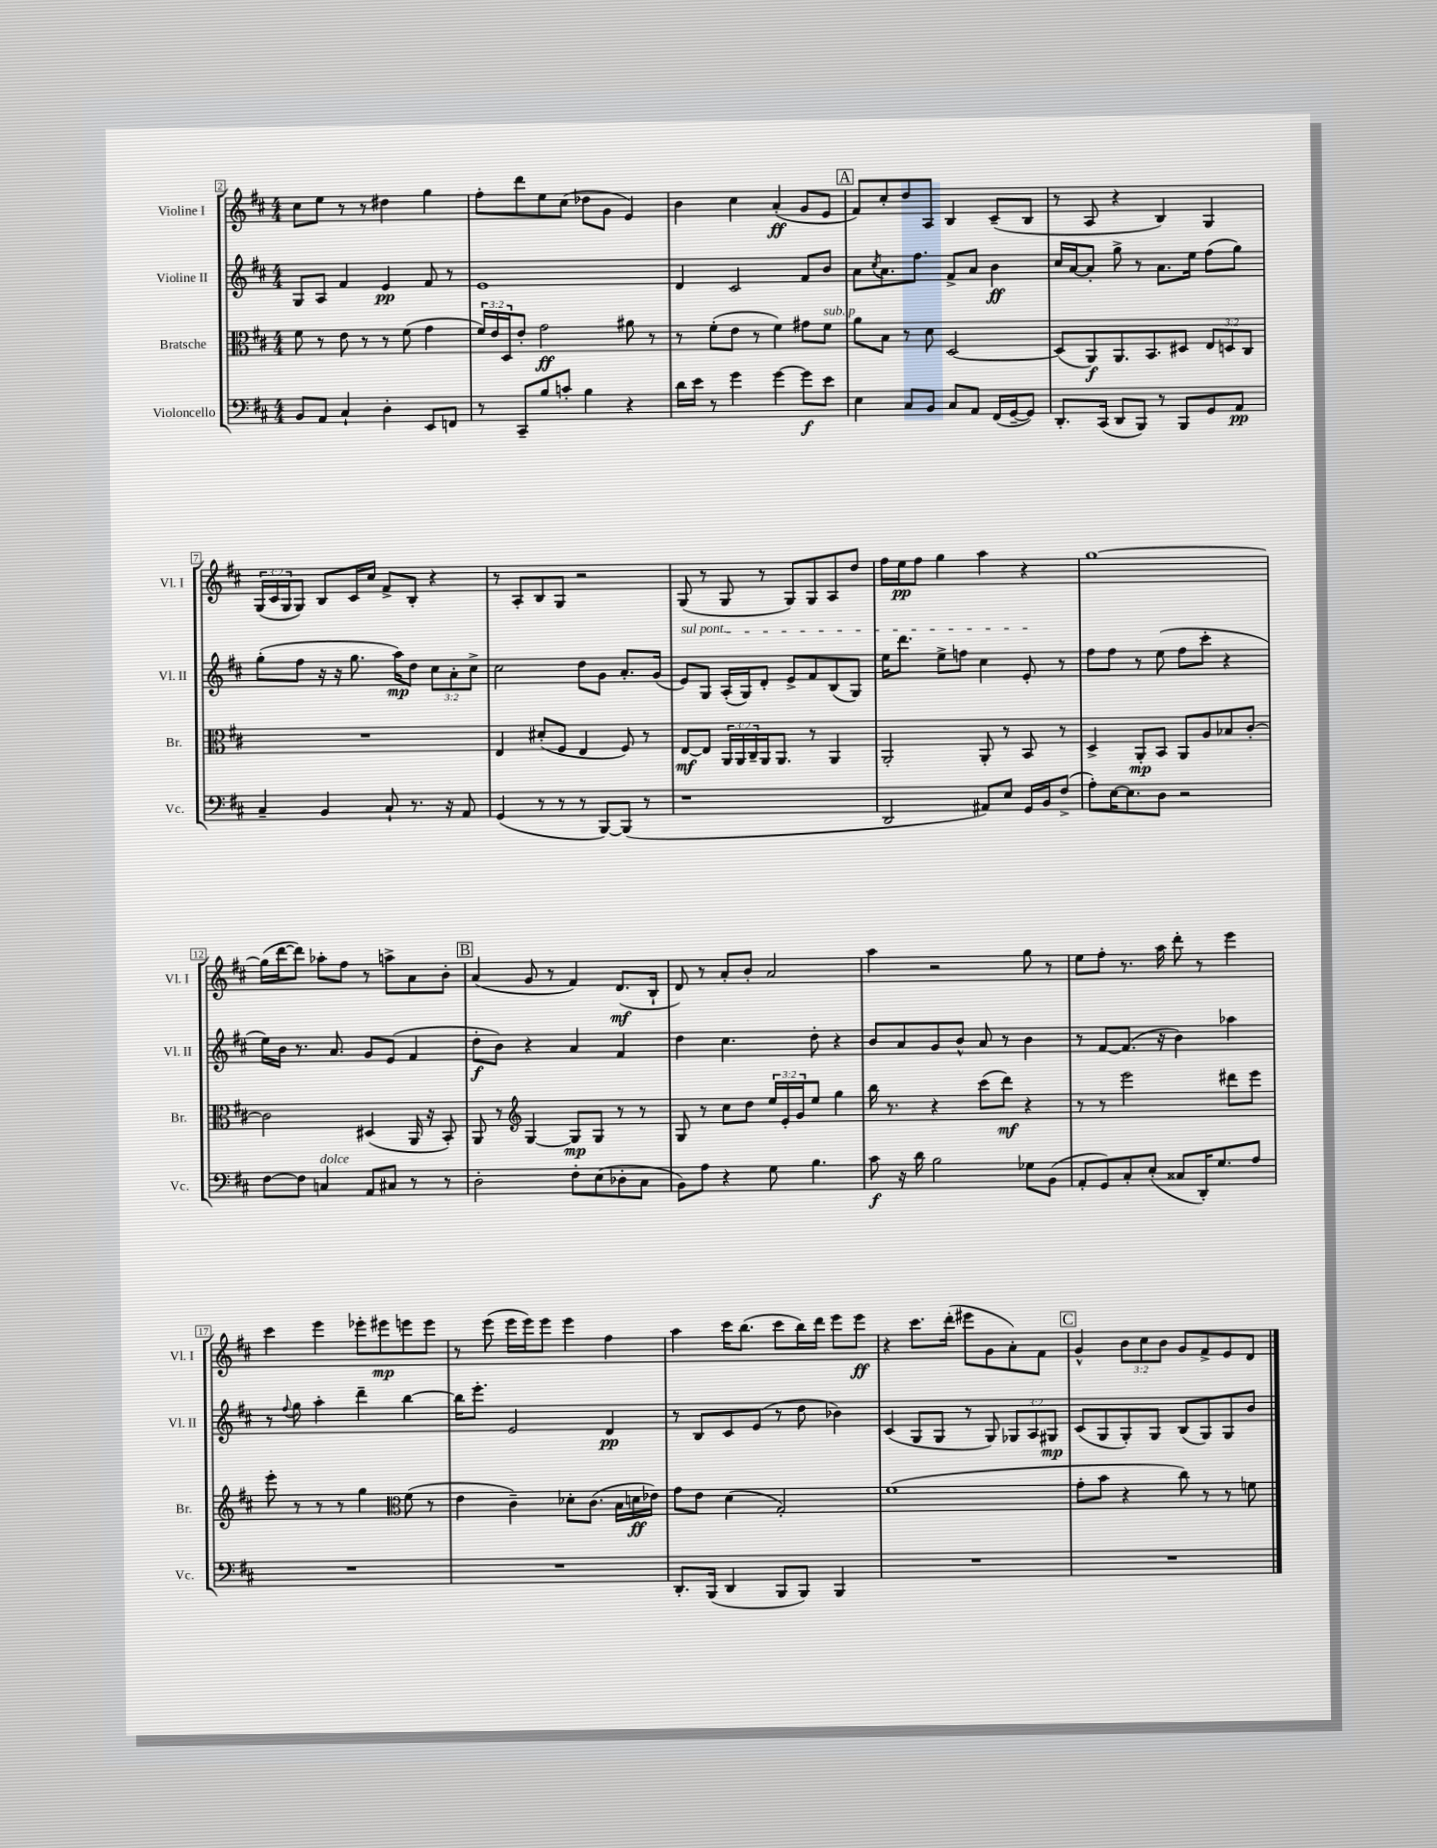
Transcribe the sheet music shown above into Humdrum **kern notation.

**kern	**kern	**kern	**kern
*staff4	*staff3	*staff2	*staff1
*clefF4	*clefC3	*clefG2	*clefG2
*k[f#c#]	*k[f#c#]	*k[f#c#]	*k[f#c#]
*M4/4	*M4/4	*M4/4	*M4/4
8BB	8f#	8G	8cc#
8AA	8r	8A	8ee
4C#`	8e	4f#	8r
.	8r	.	8r
4D'	8r	4e	4dd#
.	(8f#	.	.
8EE	4g	8f#	4gg
8FF	.	8r	.
=	=	=	=
8r	24f#)	1e	8ff#'
.	24e	.	.
.	24D	.	.
8CC#~	8e'	.	8ddd
8B	2g	.	8ee
8c'	.	.	(8cc#
4B	.	.	8dd-
.	.	.	8g
4r	8a#	.	4e)
.	8r	.	.
=	=	=	=
16d	8r	4d	4b
16e	.	.	.
8r	(8f#'	.	.
4g	8e	2c#	4cc#
.	8r	.	.
[4g	4f#)	.	(4a'
8g]	8g#	8f#	8g
8e	8f#	8b	8e
=	=	=	=
4E	8a	8a	8f#)
.	.	8qcc#	.
.	8B	8.a	8cc#'
8C#	8r	.	8dd
.	.	8.ff#	.
8BB	8d	.	8A
8C#	[2D	8f#^	4B
8AA	.	8a	.
(16FF#	.	4b	(8c#~
[16GG~	.	.	.
8GG])	.	.	8B
=	=	=	=
8.DD'	(8D]	16cc#	8r
.	.	[16a	.
.	8AA)	8a']	8A
(16CC#	.	.	.
8DD	8.AA	8gg^	4r
8BBB)	.	8r	.
.	8.BB	.	.
8r	.	8.a	4B)
8BBB	8D#	.	.
.	.	16ee	.
8GG	12E	(8ff#	4G
.	12D	.	.
8AA	.	8gg)	.
.	12C#	.	.
=	=	=	=
4C#~	1r	(8gg'	(24G
.	.	.	24c#
.	.	.	24G
.	.	8ff#	8G)
4BB	.	16r	8B
.	.	16r	.
.	.	8.gg	16c#
.	.	.	16cc#
8C#`	.	.	8f#^
.	.	16aa)	.
8.r	.	8dd	8B'
.	.	12cc#	4r
16r	.	.	.
.	.	12a'	.
8AA	.	.	.
.	.	12cc#^	.
=	=	=	=
(4GG	4E	2cc#	8r
.	.	.	8A'
8r	(8d#'	.	8B
8r	8F#	.	8G
8r	4E	8dd	2r
[8BBB)	.	8g	.
(8BBB]	8F#)	8.a'	.
8r	8r	.	.
.	.	(16g	.
=	=	=	=
1r	[8E	8e)	(8G
.	8E]	8G	8r
.	24AA	(16A'	8G
.	24AA	.	.
.	.	16G)	.
.	24C#~	.	.
.	16AA	8d'	8r
.	8.AA	.	.
.	.	8e^	8G)
.	8r	8f#	8G
.	4AA	(8B	8A
.	.	8G)	8dd
=	=	=	=
2DD	2AA'	16ee	16ff#
.	.	8.ddd	16ee
.	.	.	8ff#
.	.	8ee^	4gg
.	.	8ff	.
8AA#)	8AA'	4cc#	4aa
8E	8r	.	.
16GG	8BB	8e'	4r
16BB	.	.	.
(8F#^	8r	8r	.
=	=	=	=
8A')	4D^	8ff#	[1gg
[16E	.	8ff#	.
8.E]	.	.	.
.	8AA'	8r	.
8D	8BB	(8ee	.
2r	8AA	8ff#	.
.	8A	8ccc#'	.
.	8B-	4r	.
.	[8c#'	.	.
=	=	=	=
[8F#	2c#]	16ee)	(16gg]
.	.	16b	[16ddd
8F#]	.	8.r	8ddd])
4C	.	.	8aa-'
.	.	8.a	.
.	.	.	8ff#
8AA	(4D#	8g	8r
8C#	.	(8e	8aa^
8r	16AA	4f#	8a
.	16r	.	.
8r	8BB')	.	8b'
=	=	=	=
2D'	8AA	8dd'	(4a
.	8r	8b)	.
*	*clefG2	*	*
.	[4G	4r	8g
.	.	.	8r
8F#'	8G]	4a	4f#)
(8E	8G	.	.
8D-'	8r	4f#	(8.d
8C#	8r	.	.
.	.	.	16B`
=	=	=	=
8BB)	8G	4dd	8d)
8A	8r	.	8r
4r	8cc#	4.cc#	8a'
.	8dd	.	8b'
8G	24ee	.	2a
.	24e'	.	.
.	24g	.	.
4.B	8ee	8dd'	.
.	4gg	4r	.
=	=	=	=
8c#	16bb	8b	4aa
.	8.r	.	.
16r	.	8a	.
16d	.	.	.
2B	4r	8g	2r
.	.	8b^^	.
.	(8ccc#	8a	.
.	8ddd)	8r	.
8G-	4r	4b	8gg
(8BB	.	.	8r
=	=	=	=
8AA'	8r	8r	8ee
8GG)	8r	[8f#	8ff#'
8C#'	2eee	(8.f#]	8.r
(8E'	.	.	.
.	.	16r	16aa
8C##	.	4b)	8ddd'
16DD')	.	.	8r
8.G	.	.	.
.	8ddd#	4aa-	4eee
8A	8eee	.	.
=	=	=	=
1r	8eee'	8r	4ccc#
.	.	8qqff#	.
.	8r	8gg	.
.	8r	4aa'	4eee
.	8r	.	.
.	4gg	4ddd~	8eee-'
.	.	.	8eee#
*	*clefC3	*	*
.	(8f#	[4bb	8eee
.	8r	.	8eee
=	=	=	=
1r	4e	16bb]	8r
.	.	8.eee'	.
.	.	.	(8eee
.	4c#~)	2e	16eee
.	.	.	16eee)
.	.	.	8eee
.	8d-'	.	4eee
.	(8.c#	.	.
.	.	4d	4ff#
.	16B	.	.
.	16d	.	.
.	16e-)	.	.
=	=	=	=
8.DD'	8g	8r	4aa
.	8e	8B	.
(16BBB	.	.	.
4DD	(4d	8c#	16ccc#
.	.	.	(8.bb
.	.	(8e	.
8BBB	2G')	8r	8ccc#
8BBB)	.	8dd	16bb)
.	.	.	16ddd
4BBB	.	4b-)	8eee
.	.	.	8eee
=	=	=	=
1r	(1f#	(4c#	4r
.	.	8G	8.ccc#
.	.	8G	.
.	.	.	(16ddd'
.	.	8r	8eee#
.	.	8G)	8g
.	.	12G-	8a')
.	.	12A	.
.	.	.	8f#
.	.	12G#	.
=	=	=	=
1r	8g'	(8c#	4g^^
.	8b	8G	.
.	4r	8G')	12b
.	.	.	12cc#
.	.	8G	.
.	.	.	12b
.	8cc#)	(8B	8g
.	8r	8G)	8f#^
.	8r	8G	8e
.	8f	8b	8d
==	==	==	==
*-	*-	*-	*-
